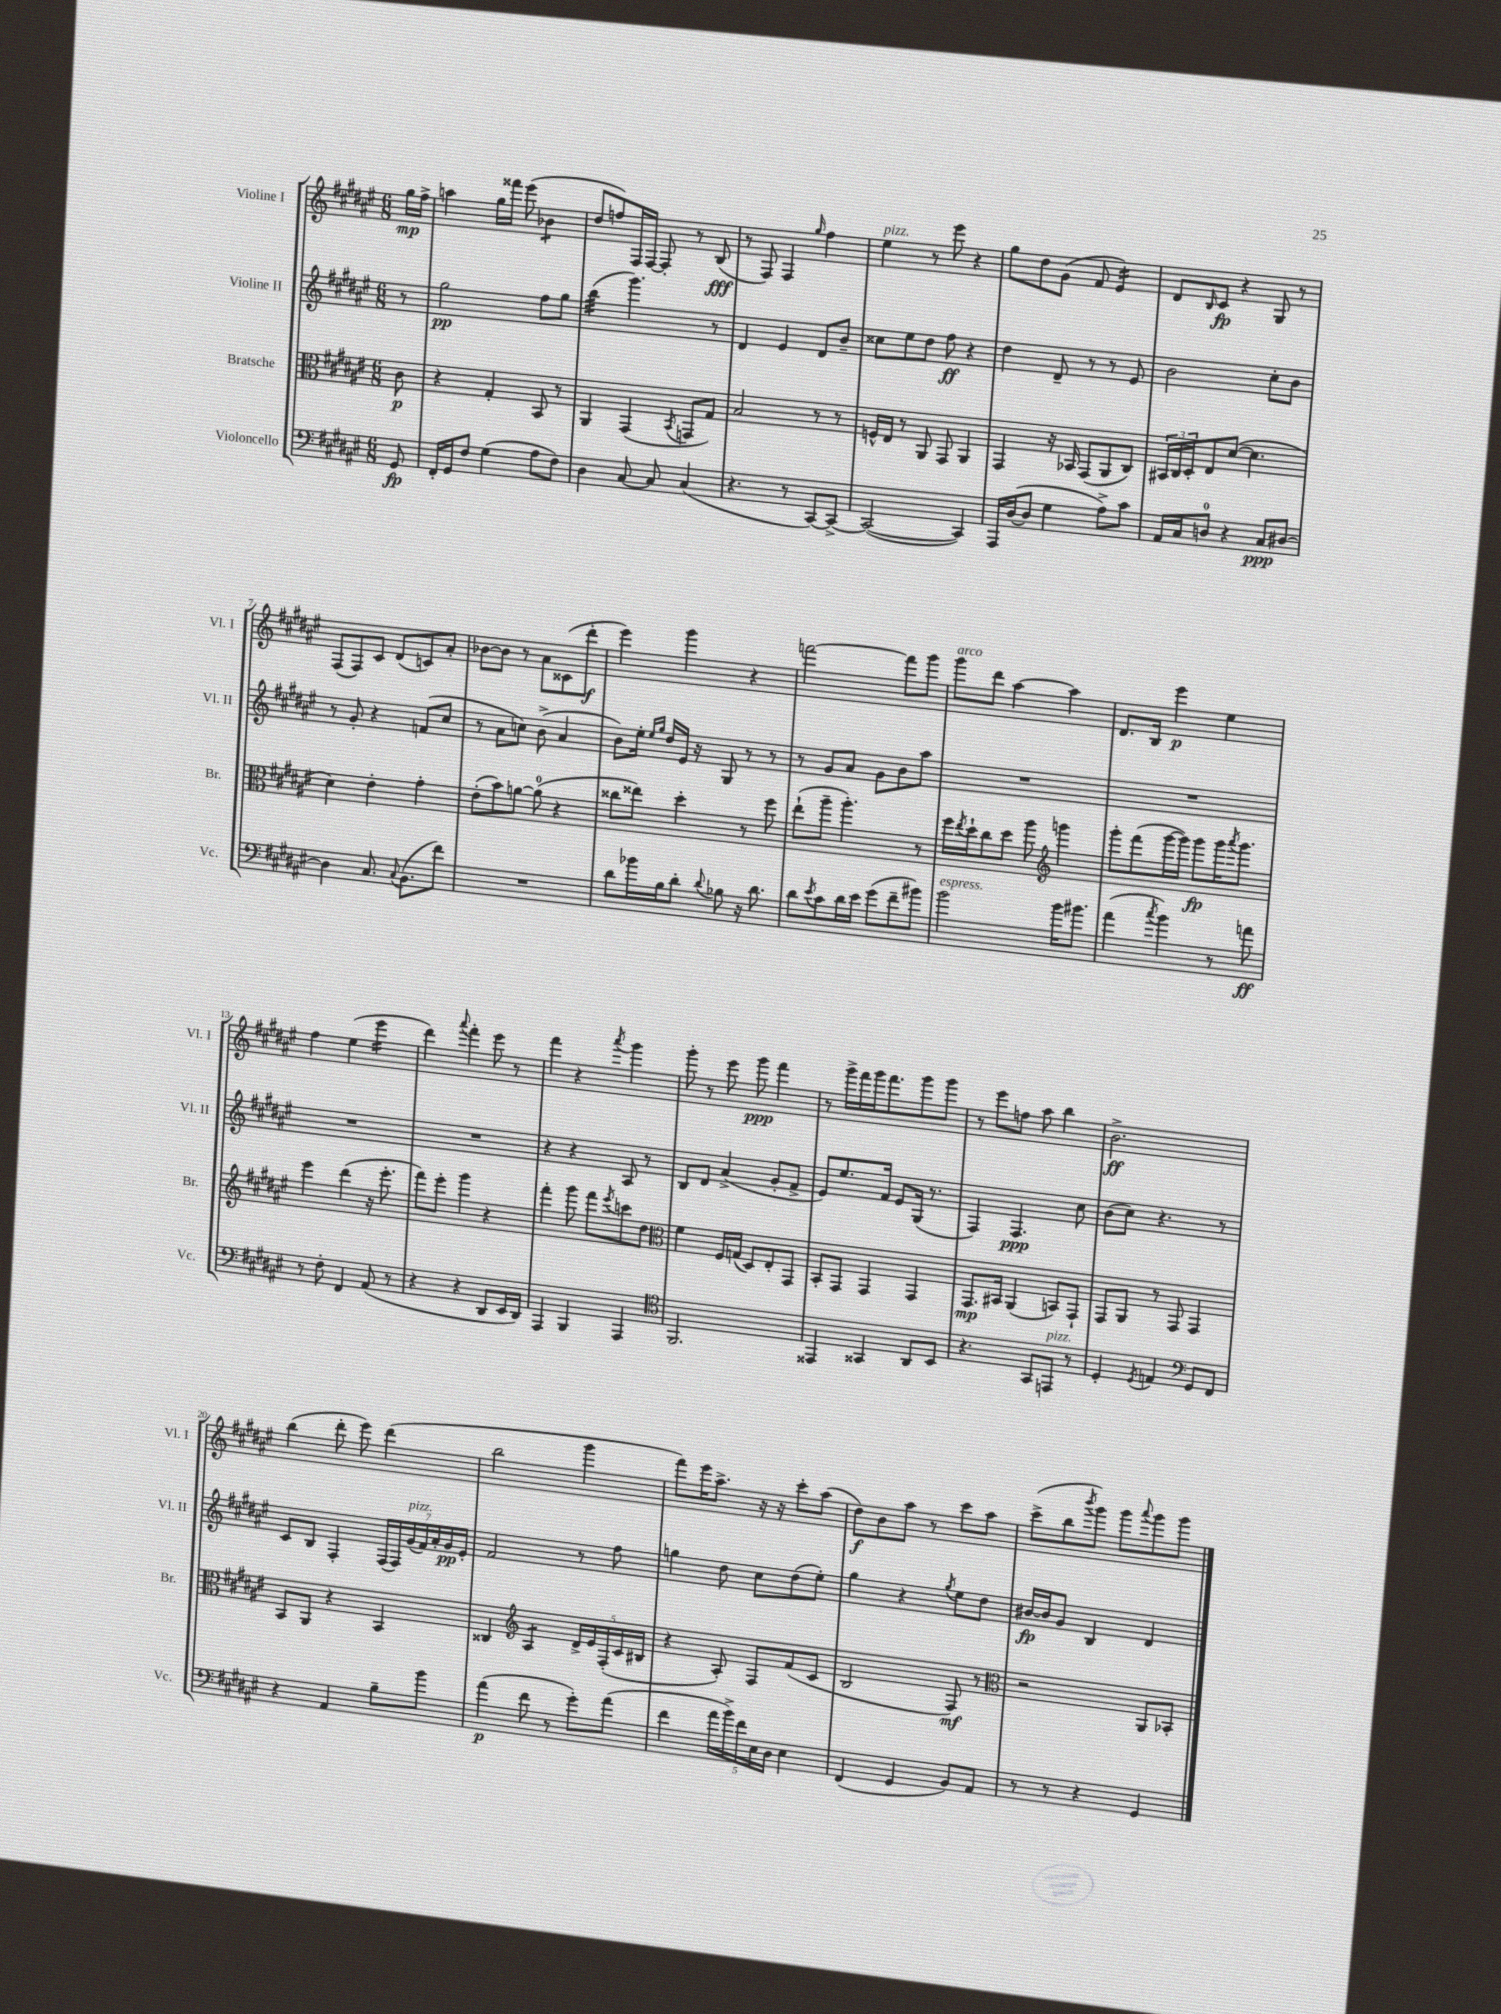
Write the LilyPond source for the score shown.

<<
\new StaffGroup <<
\new Staff = "s0" \with { instrumentName = "Violine I" shortInstrumentName = "Vl. I" } {
    \clef treble \key fis \major \numericTimeSignature \time 6/8 \partial 8
    gis''16\mp fis''16-> |
    a''4 gis''16 fisis'''16 eis'''8( bes'4:8 |
    dis''8 f''8) fis16 fis16~ fis8-. r8 b8\fff( |
    r8 fis8) fis4 \grace { gis''16 } fis''4 |
    eis''4^\markup { \italic "pizz." } r8 eis'''8 r4 |
    gis''8 dis''8 gis'8( fis'8 eis'4:16) |
    dis'8 \grace { b16 } cis'8\fp r4 gis8 r8 |
    fis8( fis8) cis'8 dis'8( c'8) ais'8-. |
    bes'8~ bes'8 r8 ais'8 cisis'8( dis'''8-.\f |
    eis'''4) gis'''4 r4 |
    f'''2~ f'''8 gis'''8 |
    gis'''8^\markup { \italic "arco" } dis'''8 ais''4~ ais''4 |
    dis'8. b16 eis'''4\p eis''4 |
    fis''4 eis''4( eis'''4:16 |
    dis'''4) \appoggiatura { ais'''8 } fis'''4-. eis'''8 r8 |
    fis'''4 r4 \acciaccatura { ais'''8 } gis'''4 |
    gis'''8-. r8 eis'''8 gis'''8\ppp fis'''4 |
    r8 gis'''16-> fis'''16 gis'''16 fis'''8. gis'''8 gis'''8 |
    r8 eis'''8 f''8 ais''8 b''4 |
    b'2.->\ff |
    b''4( dis'''8-. eis'''8) dis'''4( |
    b''2 gis'''4 |
    fis'''8) eis'''16 ais''8.-> r16 r16 cis'''8-. ais''8( |
    dis''8\f) b'8 ais''8 r8 cis'''8 ais''8 |
    cis'''8->( b''8 \acciaccatura { b'''8 } gis'''8) gis'''8 \appoggiatura { ais'''8 } gis'''8 gis'''8 \bar "|." |
}
\new Staff = "s1" \with { instrumentName = "Violine II" shortInstrumentName = "Vl. II" } {
    \clef treble \key fis \major \numericTimeSignature \time 6/8 \partial 8
    r8 |
    gis''2\pp fis''8 gis''8 |
    b''4:32( gis'''4.) r8 |
    dis'4 eis'4 dis'8 b'8-- |
    cisis''8 eis''8 dis''8 fis''8\ff r4 |
    dis''4 dis'8-- r8 r8 eis'8 |
    b'2 cis''8-. b'8 |
    r8 gis'8-. r4 f'8( cis''8 |
    r8 ais'8 c''8) b'8->( ais'4 |
    b'8) eis''16-. \grace { eis''16 gis''16 } dis''16 eis'16 r16 gis8 r8 r8 |
    r8 gis'8 ais'8 gis'8 b'8 ais''8 |
    R2. |
    R2. |
    R2. |
    R2. |
    r4 r4 ais8 r8 |
    b8 dis'8 ais'4->( gis'8-. fis'8-> |
    eis'8) eis''8. fis'16 eis'8 gis16( r8. |
    fis4) fis4.\ppp cis''8 |
    b'8( cis''8) r4. r8 |
    cis'8 b8 fis4-. \tuplet 7/4 { fis16( fis16) gis'16^\markup { \italic "pizz." }( fis'16) ais'16-. gis'16\pp eis'16-. } |
    fis'2 r8 fis''8 |
    g''4 dis''8 cis''8 dis''8( eis''8-.) |
    gis''4 r4 \acciaccatura { gis''8 } eis''8 dis''8 |
    bis'16~\fp bis'16 gis'8 b4 dis'4 \bar "|." |
}
\new Staff = "s2" \with { instrumentName = "Bratsche" shortInstrumentName = "Br." } {
    \clef alto \key fis \major \numericTimeSignature \time 6/8 \partial 8
    cis'8\p |
    r4 gis4-. b,8 r8 |
    ais,4 gis,4( \acciaccatura { b,8 } g,8 gis8) |
    b2 r8 r8 |
    f16-^ eis16 r8 ais,8 gis,8 ais,4 |
    gis,4 r16 bes,16 gis,8( ais,8 cis8) |
    \tuplet 3/2 { bis,16 cis16 dis16-. } eis8 dis'8~( dis'4. |
    dis'4) eis'4-. gis'4-. |
    eis'8-.( b'8) a'8~ a'8-0( r4 |
    cisis''8 eisis''8) dis''4-. r8 fis''8 |
    eis''8-!( ais''8-- ais''4.-.) r8 |
    fis''16 \acciaccatura { eis''8 } dis''16-! cis''8 dis''8 ais''8 \clef treble g'''4 |
    gis'''8-. fis'''8( gis'''16~ gis'''16) gis'''8\fp gis'''16 \acciaccatura { ais'''8 } gis'''8. |
    eis'''4 dis'''4( r16 eis'''8.-. |
    fis'''8) eis'''8-. gis'''4 r4 |
    fis'''4-. gis'''8 fis'''8 \acciaccatura { eis'''8 } c'''8 dis''8 |
    \clef alto fis'4 fis16 g16( dis8) eis8-. gis,8 |
    b,8-. gis,8 gis,4 gis,4 |
    gis,8.\mp bis,16 ais,4( b,8) gis,8-! |
    gis,8 ais,8 r8 gis,8 gis,4 |
    b,8 ais,8 r4 b,4 |
    cisis4 \clef treble ais4:8 \tuplet 5/4 { dis'16-> eis'16 fis16-.( cis'16 bis16 } |
    r4 ais8-.) fis8 fis'8( cis'8 |
    b2 fis8\mf) r8 |
    \clef alto r2 ais,8 bes,8-. \bar "|." |
}
\new Staff = "s3" \with { instrumentName = "Violoncello" shortInstrumentName = "Vc." } {
    \clef bass \key fis \major \numericTimeSignature \time 6/8 \partial 8
    gis,8\fp |
    fis,16-. gis,16 fis8 gis4( ais8 fis8) |
    dis4 cis8~ cis8 cis4( |
    r4. r8 cis,8~) cis,8~-> |
    cis,2~( cis,4) |
    ais,,16 dis16~( dis8 gis4 ais8->) cis'8 |
    ais,16 cis16 d8-0 r4 cis8\ppp dis8~ |
    dis4 cis8. \appoggiatura { cis8 } b,8.( fis'8) |
    R2. |
    dis'8 bes'16 b16 dis'8-. \appoggiatura { dis'8 } bes8 r16 dis'8. |
    dis'8 \acciaccatura { eis'8 } cis'8 dis'16 eis'16 gis'8( fis'8-- bis'8) |
    b'2^\markup { \italic "espress." } b'16 bis'8. |
    ais'4( \acciaccatura { cis''8 } b'4) r8 a'8\ff |
    r8 fis8-. fis,4 ais,8( r8 |
    r4 r4 dis,8 eis,16 dis,16) |
    ais,,4 b,,4 ais,,4 |
    \clef tenor fis,2. |
    eisis,4 gisis,4 ais,8 b,8 |
    r4. gis,8 e,8^\markup { \italic "pizz." } r8 |
    dis4-. \acciaccatura { dis8 } e4 \clef bass gis,8 fis,8 |
    r4 ais,4 b8-- b'8 |
    ais'4\p( fis'8 r8 gis'8-.) ais'8( |
    fis'4 \tuplet 5/4 { ais'16 b'16->) fis'16 eis16 dis16 } eis4 |
    fis,4( gis,4 b,8) ais,8 |
    r8 r8 r4 gis,4 \bar "|." |
}
>>
>>
